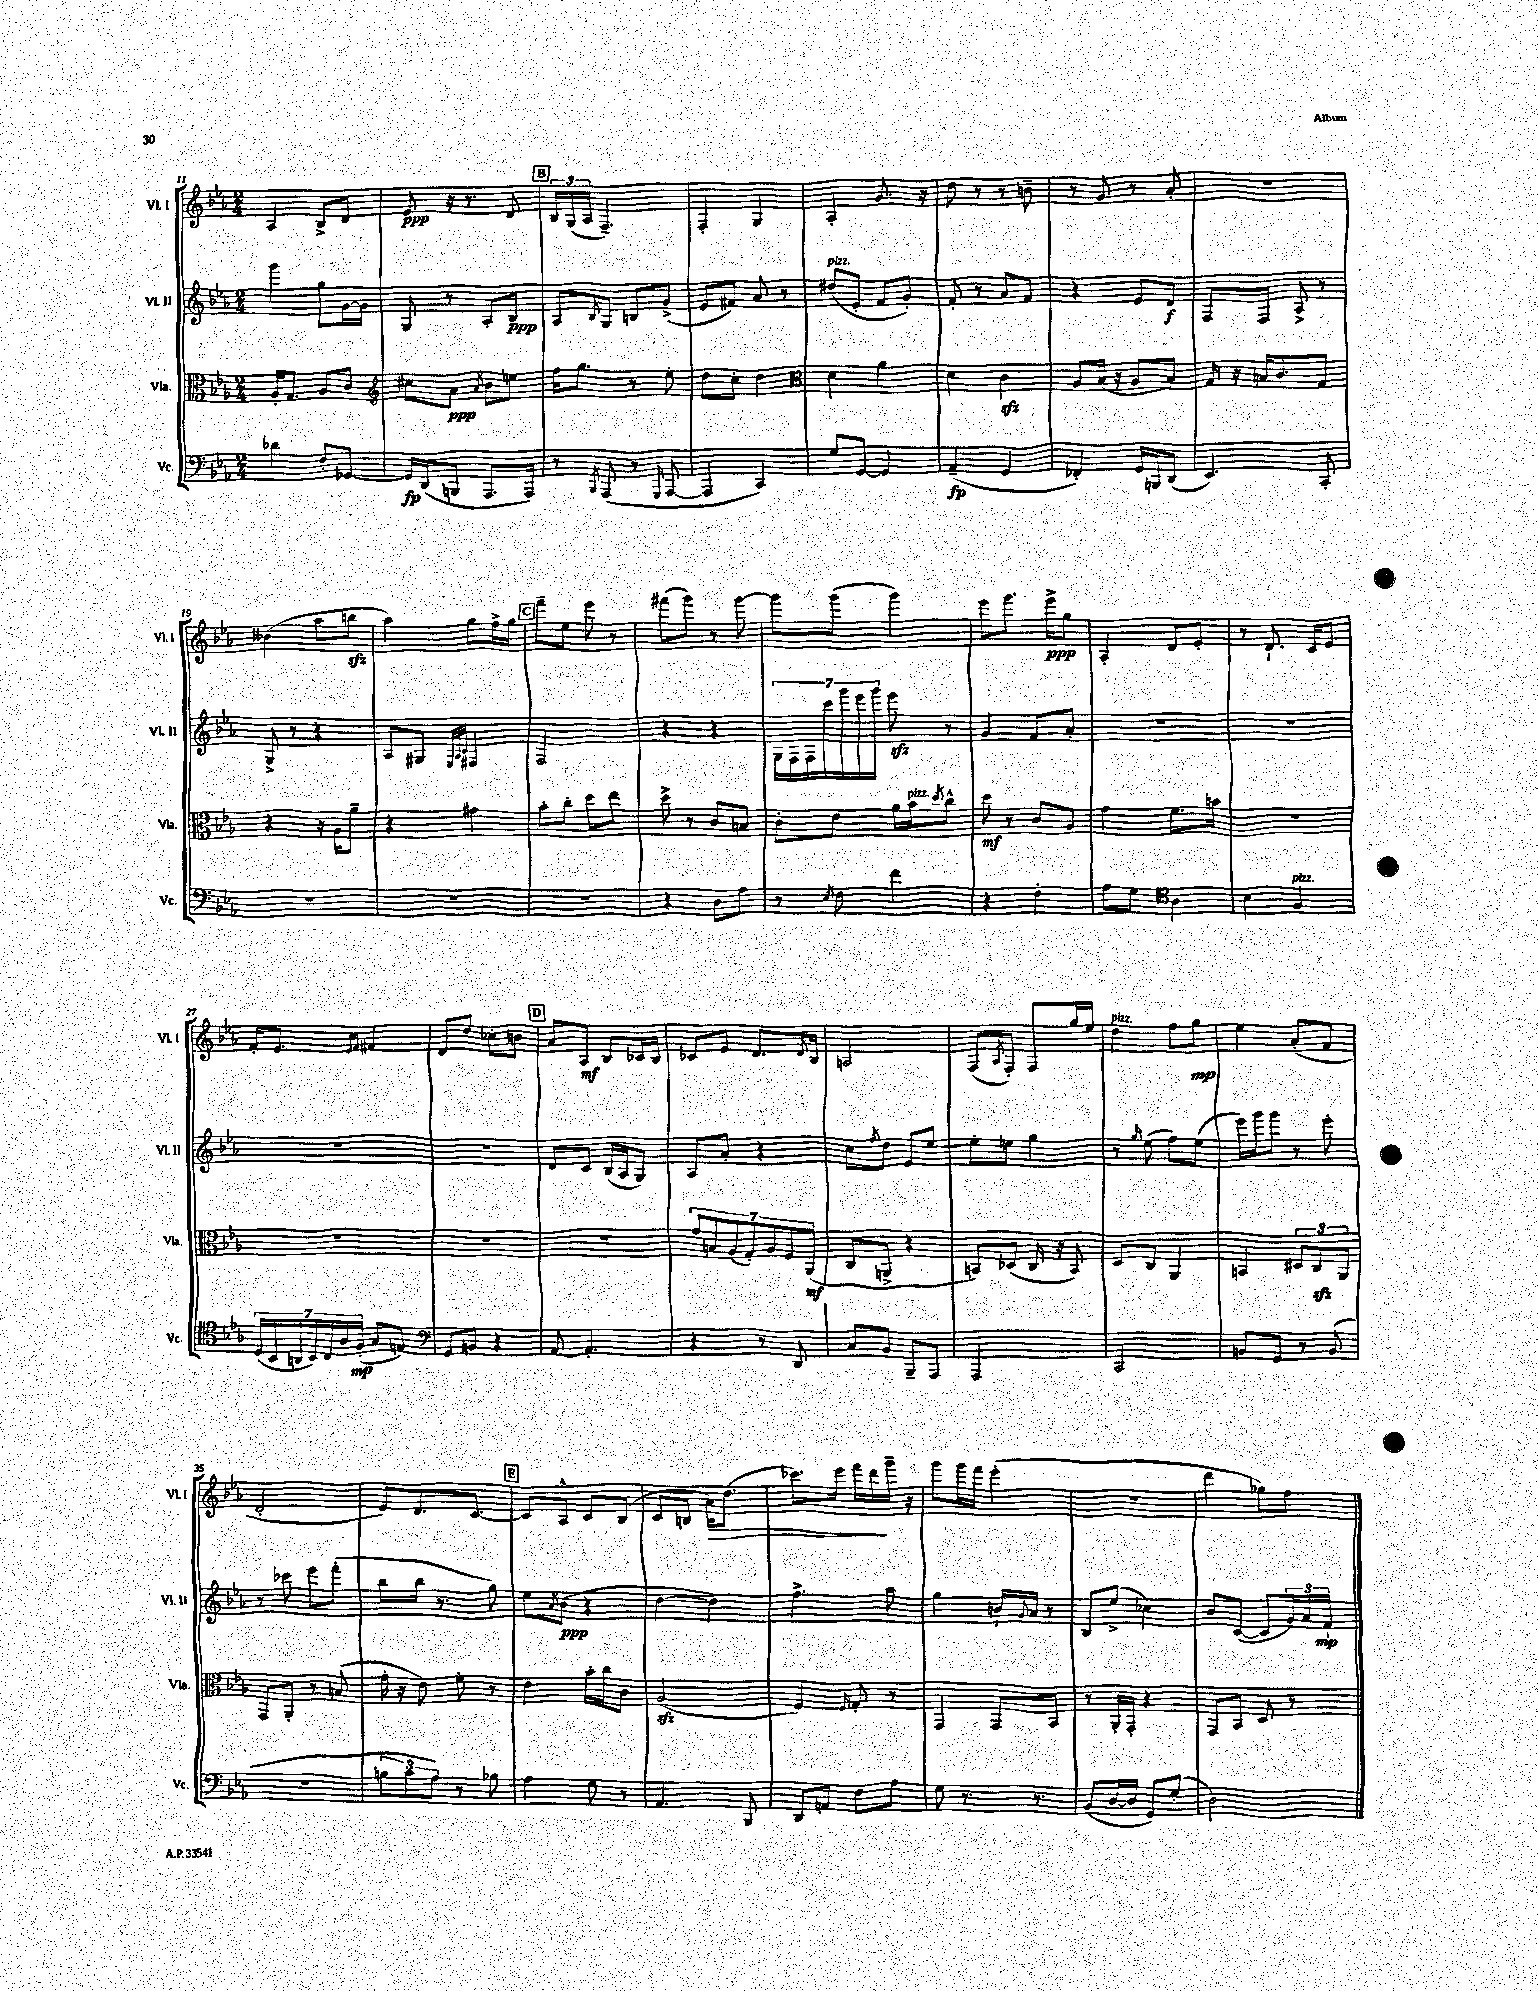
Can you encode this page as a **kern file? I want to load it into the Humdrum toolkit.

**kern	**kern	**kern	**kern
*staff4	*staff3	*staff2	*staff1
*clefF4	*clefC3	*clefG2	*clefG2
*k[b-e-a-]	*k[b-e-a-]	*k[b-e-a-]	*k[b-e-a-]
*M2/4	*M2/4	*M2/4	*M2/4
4d-	16A-'	4ggg	4A-
.	8.G	.	.
8F'	8A-	8gg	8B-^
[8GG-	8c	[16g	8d
.	.	16g]	.
=	=	=	=
*	*clefG2	*	*
16GG-]	8cc#	8G	8e-
(16DD	.	.	.
8BBB	8a-	8r	16r
.	.	.	8.r
.	8qa-	.	.
8.AAA-	8b-	8A-'	.
.	8ee	8B-	8d
16AAA-)	.	.	.
=	=	=	=
8r	16ff	8A-	24B-
.	.	.	(24G
.	8.gg	.	.
.	.	.	24A-
8qBBB-	.	8qB-	.
(8AAA-	.	8G	4.F~)
8r	8r	8B	.
16qqGGG	.	.	.
[8AAA-	8ee-'	(8g^	.
=	=	=	=
4AAA-]	8dd	8e-	4F'
.	8cc'	8f#)	.
4CC)	4dd	8a-	4G
.	.	8r	.
=	=	=	=
*	*clefC3	*	*
8G	4d	(8dd#	4A-'
[8GG	.	8e-'	.
4GG]	4a-	8f	8.g
.	.	8g')	.
.	.	.	16r
=	=	=	=
(4AA-~	4d	8f'	8dd
.	.	8r	8r
4GG	4c	8a-	8r
.	.	8f	8b~
=	=	=	=
4FF-')	8A-	4r	8r
.	(16B-	.	8g
.	16r	.	.
16GG	8A-	8e-	8r
16BBB	.	.	.
(8DD	8B-)	8d	8a-'
=	=	=	=
4.EE-)	16G	8F	2r
.	16r	.	.
.	16B	8F	.
.	8.c	.	.
.	.	8A-^	.
8CC'	8G	8r	.
=	=	=	=
2r	4r	8G^	(4b--
.	.	8r	.
.	16r	4r	8aa-
.	16A-	.	.
.	8a-~	.	8bb
=	=	=	=
2r	4r	8A-	4aa-)
.	.	8G#	.
.	.	32qqE-	.
.	.	32qqA-	.
.	.	32qqc	.
.	4g#	4F#	8gg
.	.	.	16ff^
.	.	.	16gg
=	=	=	=
2r	8b-'	2F	8fff~
.	8cc'	.	8ee-
.	8dd	.	8eee-
.	8ee-	.	8r
=	=	=	=
4r	8dd^	4r	(8fff#
.	8r	.	8ggg)
8D	8c	4r	8r
8A-	8B	.	[8ggg
=	=	=	=
8r	8c'	28G	8ggg]
.	.	28F	.
.	.	28F	.
.	.	28ccc	.
8qE-	.	.	.
8F	8e-	.	(8ggg
.	.	28ggg	.
.	.	28eee-	.
.	.	28ggg	.
4f	16a-	8eee-	4ggg)
.	16b-	.	.
.	8qdd	.	.
.	8cc^^	8r	.
=	=	=	=
4r	8dd	4g	8eee-
.	8r	.	8.ggg
4F'	8c	8f	.
.	.	.	16eee-^
.	8A-	8a-'	8gg
=	=	=	=
8A-	4g	2r	4A-'
8G	.	.	.
*clefC4	*	*	*
4A-	8.f	.	8d
.	.	.	8e-'
.	16b	.	.
=	=	=	=
4B-	2r	2r	8r
.	.	.	8.d`
4F	.	.	.
.	.	.	16c
.	.	.	8e-
=	=	=	=
(28D	2r	2r	16f'
28BB-	.	.	.
.	.	.	8.e-
28AA	.	.	.
28BB-)	.	.	.
28C	.	.	.
28A-	.	.	.
(28F'	.	.	.
.	.	.	16qqe-
.	.	.	16qqf
8G	.	.	4f#
8E)	.	.	.
=	=	=	=
*clefF4	*	*	*
8GG	2r	2r	8d
8BB	.	.	8dd
4r	.	.	8cc-'
.	.	.	8b
=	=	=	=
[8AA-	2r	8d	8a-
4.AA-']	.	8c	8A-
.	.	(16B-	8B-
.	.	16A-	.
.	.	8G)	16c-
.	.	.	16B-
=	=	=	=
4r	14g	8A-	8c-
.	14B	.	.
.	.	8a-'	8e-
.	(14A-	.	.
.	14G')	.	.
8r	.	4r	8.d
.	14A-	.	.
.	14F	.	.
8DD	.	.	.
.	(14AA-	.	.
.	.	.	8qd
.	.	.	16B-
=	=	=	=
8C	8C	8cc	2A
.	.	8qff	.
8BB-	8AA^	8dd	.
8BBB-~	4r	8e-	.
8AAA-	.	[8ee-	.
=	=	=	=
2AAA-	8BB)	8ee-']	(8F
.	.	.	8qA-
.	(8D-	8ee	8F')
.	16C	4gg	8F
.	16r	.	.
.	8BB)	.	16gg
.	.	.	16ee-
=	=	=	=
2CC	8D	8r	4dd
.	.	16qqgg	.
.	8C	(8ee-	.
.	4AA-	8ff)	8ff
.	.	(8ee-	8gg
=	=	=	=
8BB	4BB	16eee-)	4ee-
.	.	16ggg	.
8GG	.	8ggg	.
8r	12D#	8r	(8a-'
.	12C	.	.
(8BB	.	8eee-'	8f
.	12AA-	.	.
=	=	=	=
2r	8GG	8r	2d'
.	8AA-'	8ccc-	.
.	8r	8eee-	.
.	(8B	(8fff'	.
=	=	=	=
12B	16g'	8bb-	8e-)
.	16r	.	.
12c	.	.	.
.	8e-)	16bb-	8.d
12A-)	.	.	.
.	.	8.r	.
8r	8f'	.	.
.	.	.	[8.c
8B-	8r	8gg)	.
=	=	=	=
4A-	4e-	8ee-	8c]
.	.	8qa-	.
.	.	(8b-	8A-^^
8G	16b-'	4r	8c
.	16cc	.	.
8r	8c	.	(8B-
=	=	=	=
4.AA-	(2A-	[4dd	8c
.	.	.	8B
.	.	4dd])	16a-)
.	.	.	(8.dd
8BBB-	.	.	.
=	=	=	=
8DD	4F)	4.ff^	8.ccc-)
8AA	.	.	.
.	.	.	16eee-
.	16qqF	.	.
8F	8G'	.	16fff
.	.	.	16ddd
8A-	8r	8aa-	16ggg~
.	.	.	16r
=	=	=	=
8G	4GG	4gg	8ggg
8.r	.	.	16ggg
.	.	.	16fff
.	8GG	16b`	(4eee-'
.	.	8qqg	.
8.r	.	16a-	.
.	8BB-	8r	.
=	=	=	=
(8BB-	8r	8B-	2r
[16D	16AA-'	(8ee-^	.
16D]	16GG'	.	.
8GG)	4r	4cc-)	.
(8G'	.	.	.
=	=	=	=
2D)	8GG	8b-	4ddd
.	8BB-	([8c	.
.	8D	8c]	8gg-)
.	8r	24g)	8ff
.	.	24a-	.
.	.	24f`	.
==	==	==	==
*-	*-	*-	*-
